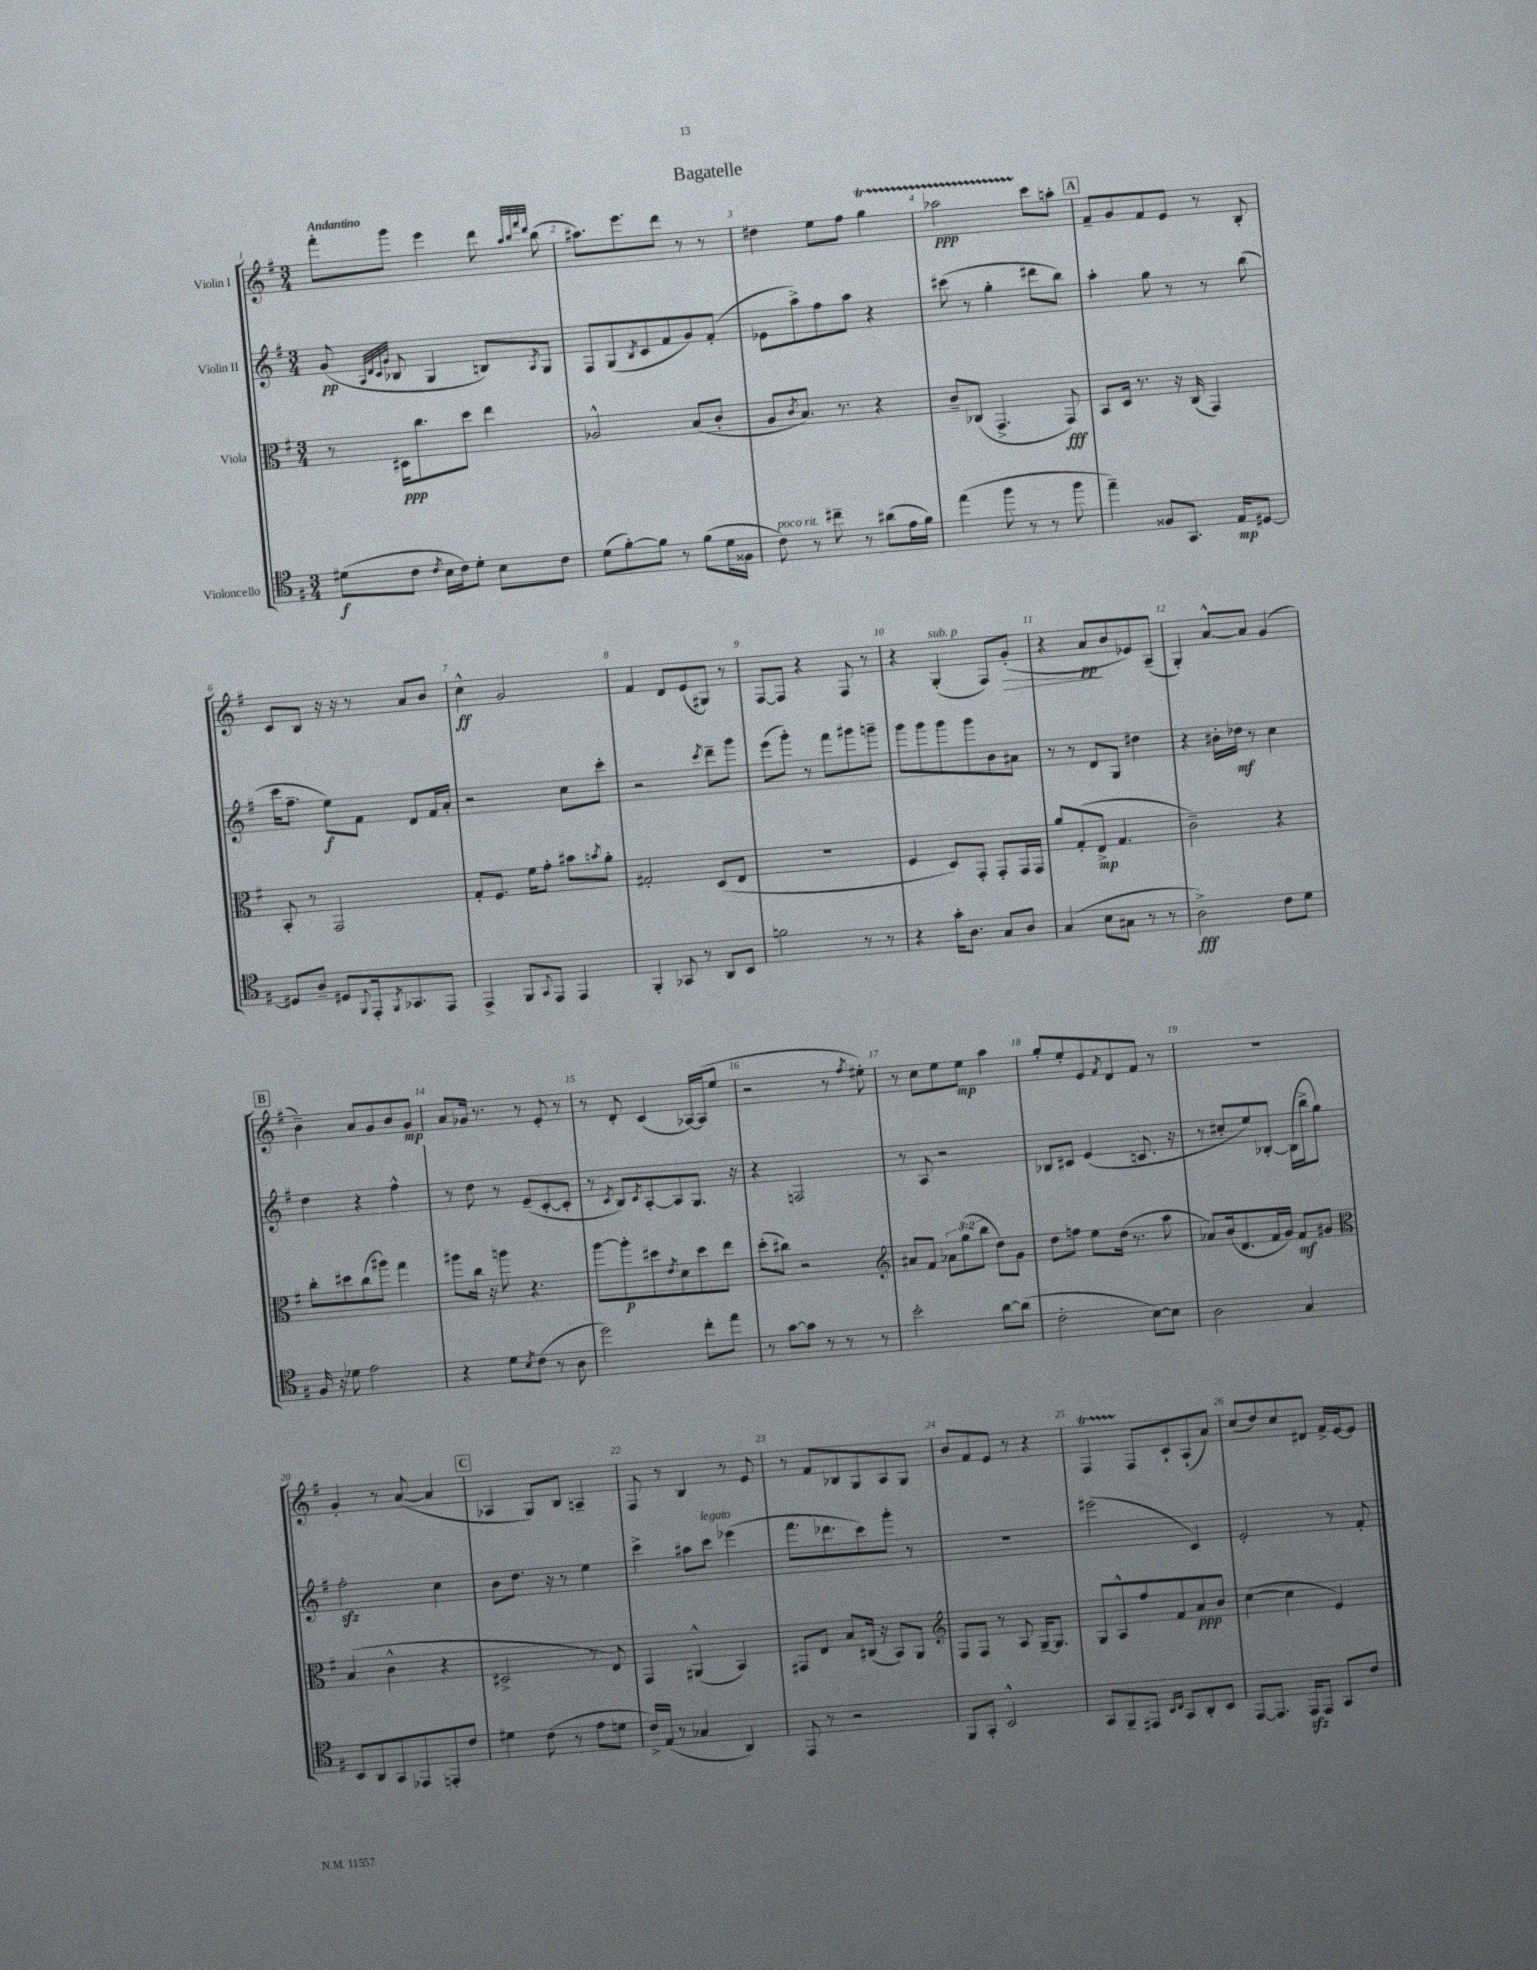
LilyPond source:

\header { title = "Bagatelle" }
<<
\new StaffGroup <<
\new Staff = "s0" \with { instrumentName = "Violin I" } {
    \clef treble \key g \major \numericTimeSignature \time 3/4 \tempo "Andantino"
    fis'''8-. g'''8 e'''4 d'''8 \grace { a''32 b''32 fis'''32 d'''32 } b''8( |
    ais''8.) e'''8. d'''8 r8 r8 |
    dis''4 e''8 fis''8 g''4\startTrillSpan |
    aes''2\ppp c'''8\stopTrillSpan a''8-. |
    \mark \markup { \box "A" } fis'8-- g'8 fis'8 e'8 r8 b8-. |
    c'8 b8 r16 r16 r8 a'8 b'8 |
    c''4-^\ff g'2 |
    fis'4 d'8 e'8( gis8) r8 |
    fis8~ fis8 r4 fis8 r8 |
    r4 g4-.^\markup { \italic "sub. p" }( fis8) g'8-.\>( |
    r4 a'8\pp\! b'8 ees'8) a8--( |
    g4-.) a'8~-^ a'8 g'4( |
    \mark \markup { \box "B" } b'4--) a'8 g'8 b'8 g'8\mp |
    a'8 ges'16 r8. r8 e'8-. r8 |
    r8 d'8-. c'4( aes16~) aes16( e''8 |
    r2 r8 \acciaccatura { fis''8 } eis''8-.) |
    r8 c''8 e''8 e''8\mp a''4 |
    g''8-. e''8-. e'8 \acciaccatura { fis'8 } d'8 fis'8 r8 |
    R2. |
    g'4-. r8 a'8~( a'4 |
    \mark \markup { \box "C" } aes4 g8) b8 a4-- |
    fis8 r8 b4 r8 e'8 |
    r8 fis'8 bes8 g8 a8 g8 |
    b'8 fis'8 e'8 r8 r4 |
    fis4\startTrillSpan fis8\stopTrillSpan c'8-! a8-!( a'8) |
    c''8( d''8) c''8 dis'8 fis'16-> e'16~ e'8 \bar "|." |
}
\new Staff = "s1" \with { instrumentName = "Violin II" } {
    \clef treble \key g \major \numericTimeSignature \time 3/4
    g'8\pp( \grace { a32 d'32 c'32 g'32 } bes8 g4 b8) \acciaccatura { a8 } g8 |
    fis8 g8( \acciaccatura { b8 } c'8 fis'8 g'8) fis'8-.( |
    ees'8 a''8->) fis''8 a''8 r4 |
    cis'''8( r8 g''4-. dis'''8 b''8) |
    \mark \markup { \box "A" } a''4-. g''8 r8 r8 b''8( |
    c'''16 fis''8.-- e''8\f) fis'8 d'8 fis'16 a'16-. |
    r2 c''8 c'''8-. |
    r2 \acciaccatura { c'''8 } d'''8-- g'''8 |
    e'''8( g'''8-.) r8 fis'''8 gis'''8 g'''8-- |
    g'''8 g'''8 g'''8 g'''8 b'8 ais'8 |
    r8 r8 d'8 g8 dis''4 |
    r4 bis'16-. des''16\mf r8 c''4 |
    \mark \markup { \box "B" } d''4 r4 fis''4-^ |
    r8 d''8 r8 e'8--( c'8~-. c'8-. |
    r8 \acciaccatura { c'8 } b8) \acciaccatura { c'8 } a8~-. a8 g8. r16 |
    r4 f2 |
    r8 a8 r2 |
    bes8 cis'8 e'4( c'8. r16 |
    r8 cis''8-. e''8) bes8~-. bes16( b''16-> g''8) |
    fis''2-.\sfz c''4 |
    \mark \markup { \box "C" } b'8 d''8. r16 r8 e''4 |
    c'''4-> ais''8 c'''8^\markup { \italic "legato" } ees'''4( |
    fis'''8. des'''8. c'''8) g'''8-. r8 |
    R2. |
    eis'''2( c'4) |
    e'2-. r8 fis'8-. \bar "|." |
}
\new Staff = "s2" \with { instrumentName = "Viola" } {
    \clef alto \key g \major \numericTimeSignature \time 3/4 \override Staff.TupletNumber.text = #tuplet-number::calc-fraction-text
    r8 dis16\ppp c''8. d''8 e''4 |
    aes2-^ b8( c'8-. |
    a8 \acciaccatura { c'8 } b8.) r8. r4 |
    c'8-- ces8( g,4.-> g,8\fff) |
    \mark \markup { \box "A" } b,8 d16 r8. r16 c16( g,4) |
    b,8-. r8 g,2 |
    g8-. fis8. fis'16 g'8-. bis'8 \acciaccatura { b'8 } a'8-. |
    gis2-. d8( e8 |
    R2. |
    fis4 d8) g,8-. g,8-. g,16 g,16 |
    a'8 g8-.( e8->\mp g4. |
    c'2--) r4 |
    \mark \markup { \box "B" } c''8-. dis''8 c''8( ais''8) g''4 |
    ais''8 c''16 r16 a''8 r4. |
    a''8~ a''8-.\p dis''8 \acciaccatura { e'8 } d'8 dis''8 e''8 |
    d''8-.( cis''8) r2 |
    \clef treble ais'8 fis'8 \tuplet 3/2 { aes'8 g''8( b''8 } d''8) g'8 |
    d''8 f''8 e''8 d''16( r8. a''8 |
    aes'8) b'16( d'8. fis'16 g'16) fis'8\mf gis'8 |
    \clef alto b4( c'4-^ r4 |
    \mark \markup { \box "C" } dis2-> r8 e8) |
    g,4 ais,4-^( b,4) |
    gis,8 e8 b8 cis16( r16 b,8) a,8 |
    \clef treble fis8 fis8 r8 a8 g16~-- g8. |
    g8 a8-^ fis''8 fis'8 a'8\ppp b'8 |
    c''4~( c''4 e'4) \bar "|." |
}
\new Staff = "s3" \with { instrumentName = "Violoncello" } {
    \clef tenor \key g \major \numericTimeSignature \time 3/4
    dis'8\f( c'8 \acciaccatura { c'8 } b16 c'16) dis'8-. b8 c'8 |
    d'8( fis'8~-.) fis'8 r8 fis'8( d'16 fisis16 |
    c'8^\markup { \italic "poco rit." }) r8 cis''8-- r8 ais'8( e'16 fis'16) |
    e''4( fis''8 r8 r8 fis''8 |
    \mark \markup { \box "A" } e''4--) fisis8 g,8. e16\mp dis8~ |
    dis8 a8-- dis8 \appoggiatura { fis,8 } e,16-. \acciaccatura { fis,8 } ges,8. e,8 |
    e,4-> fis,8 \appoggiatura { g,8 } e,8 e,4 |
    fis,4-. ges,8 r8 a,8 b,8 |
    f'2 r8 r8 |
    r4 g'16-. a8. g8 a8 |
    g4( b8 gis8 r8 r8 |
    a2->\fff) c'8 d'8 |
    \mark \markup { \box "B" } fis16 r16 des'8 e'2 |
    r4 d'8 \acciaccatura { b8 } c'8( r8 a8 |
    d''2) c''8-. e''8 |
    r8 g'8~ g'8 r8 r8 r8 |
    b'2-. a'8~ a'8( |
    c'2-. b8~) b8 |
    a2 g4 |
    b,8 a,8 g,8 ees,8 e,8-. c'8 |
    \mark \markup { \box "C" } dis'4 c'8( r8 e'8 d'8 |
    c'16->) e16( r8 ges4 a,4) |
    e,8 r8 r2 |
    fis,8 g,8-. b,2-^ |
    g,8 fis,8-- eis,8 \grace { b,16 c16 } g,8 a,8-. b,8 |
    e,8~ e,8. e,16\sfz e,8 g,8 c'8 \bar "|." |
}
>>
>>
\layout { \context { \Score \override BarNumber.break-visibility = ##(#f #t #t) barNumberVisibility = #all-bar-numbers-visible } }
